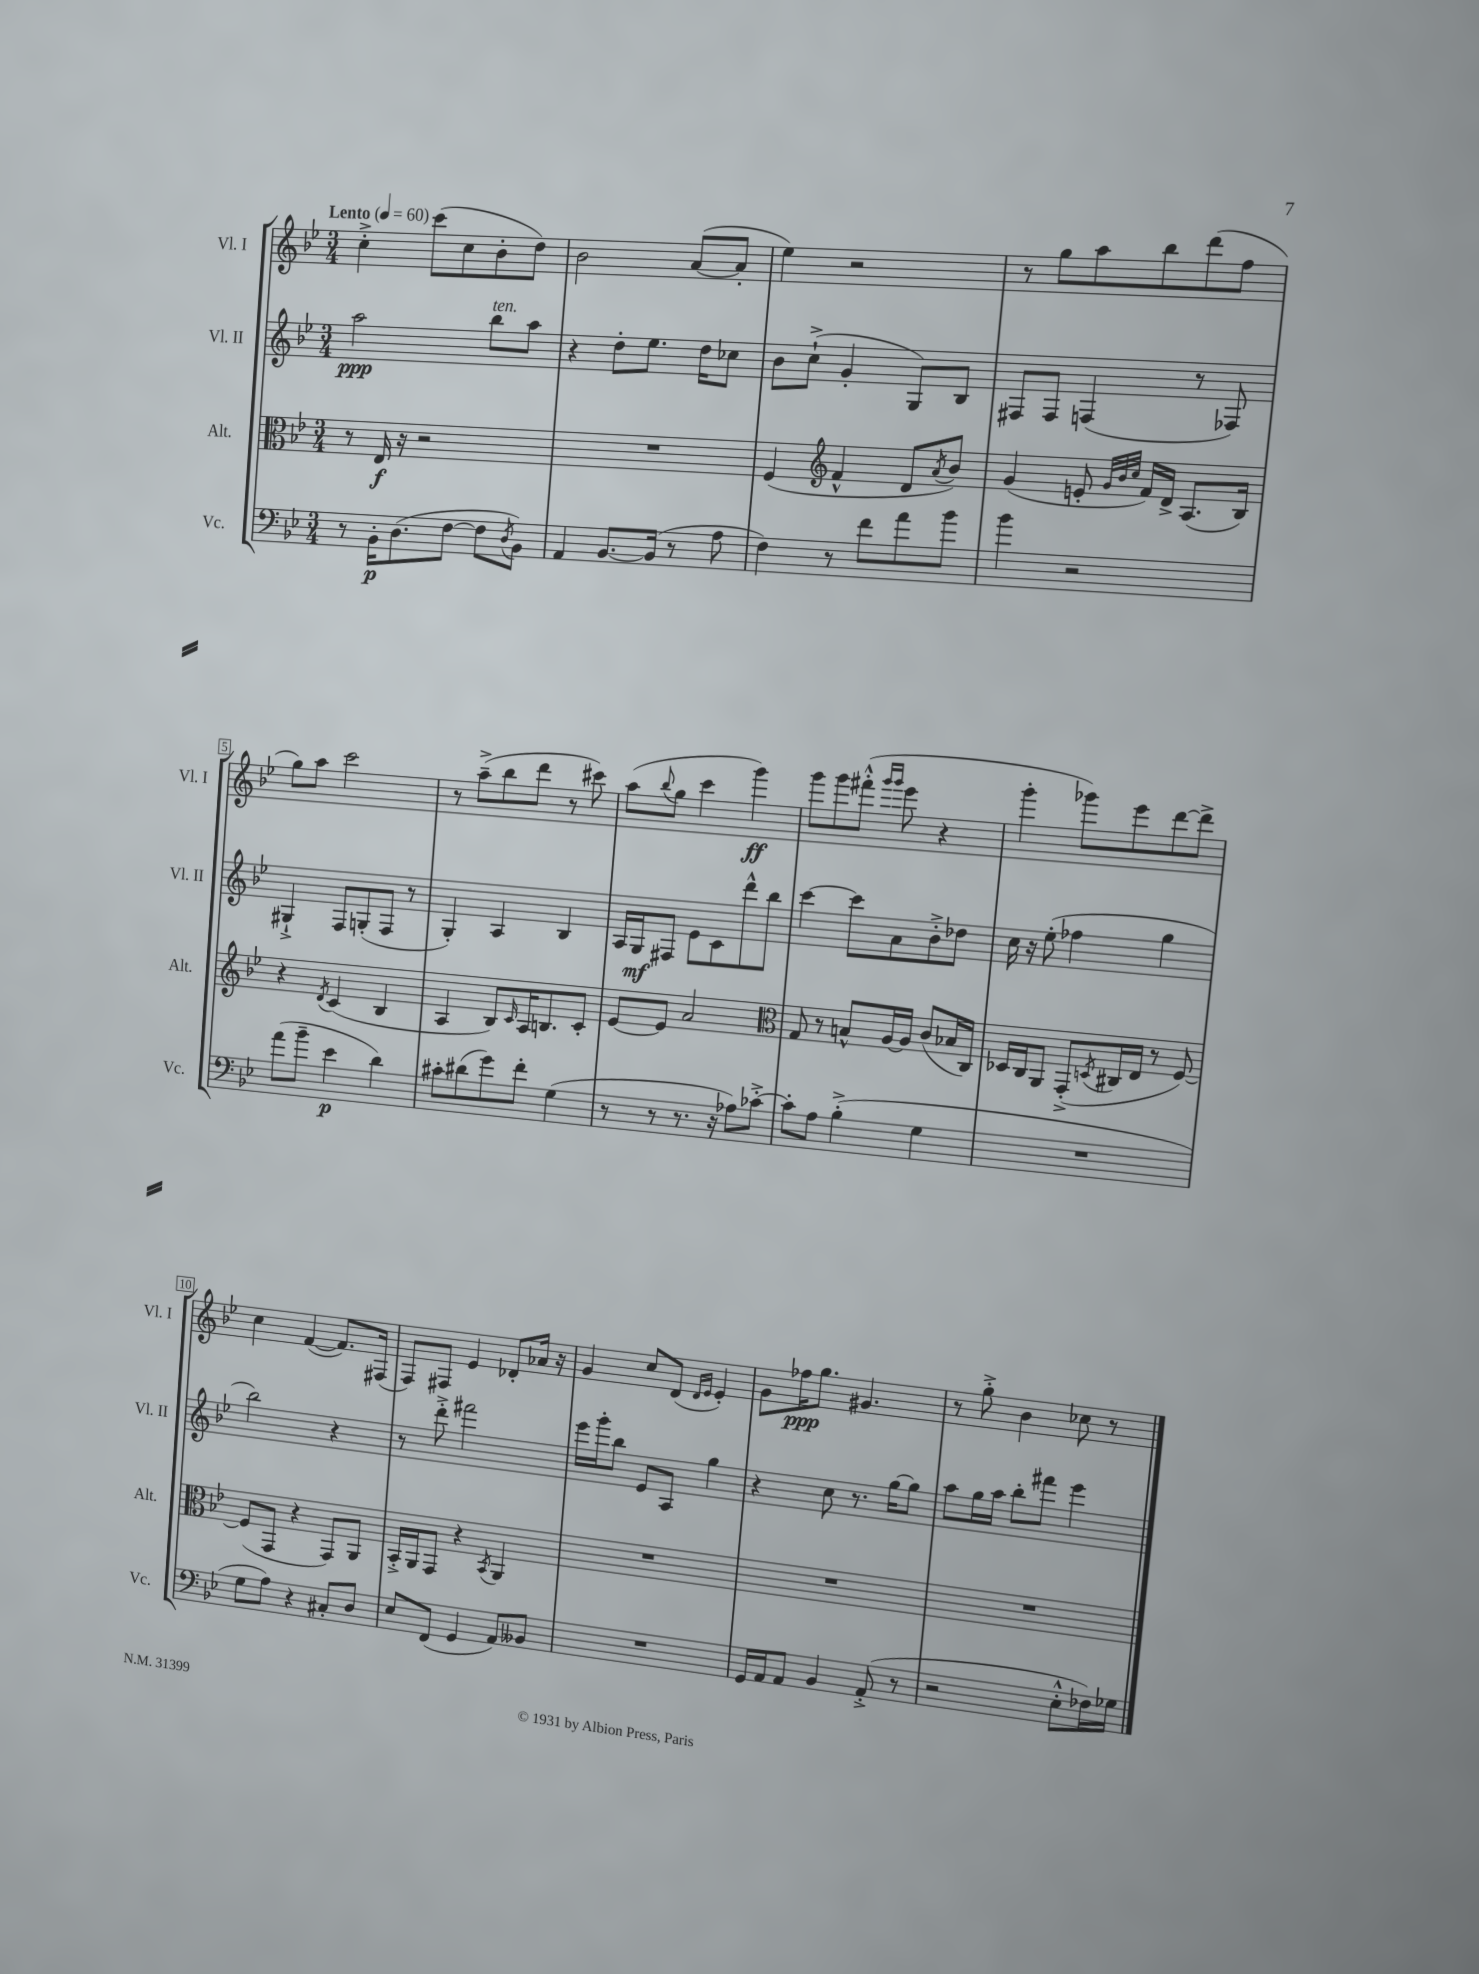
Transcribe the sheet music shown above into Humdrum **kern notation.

**kern	**kern	**kern	**kern
*staff4	*staff3	*staff2	*staff1
*clefF4	*clefC3	*clefG2	*clefG2
*k[b-e-]	*k[b-e-]	*k[b-e-]	*k[b-e-]
*M3/4	*M3/4	*M3/4	*M3/4
*MM60	*MM60	*MM60	*MM60
8r	8r	2aa\	4cc'^\
16BB-'\LK	16E-/	.	.
(8.D\	16r	.	.
.	2r	.	(8ccc\L
[8F\J	.	.	8cc\
8F\]L	.	8bb-\L	8b-'\
8qD/	.	.	.
8BB-\J)	.	8aa\J	8dd\J)
=	=	=	=
4AA/	2.r	4r	2b-\
[8.BB-/L	.	8dd'\L	.
.	.	8.ee-\J	.
(16BB-/]Jk	.	.	.
8r	.	.	([8a/L
.	.	16dd\LK	.
8A\	.	8cc-\J	8a'/]J
=	=	=	=
4F\)	(4F/	8b-\L	4ee-\)
.	.	(8cc`^\J	.
*	*clefG2	*	*
8r	4f^^/	4g'/	2r
8f\L	.	.	.
8a\	8d/L	8G/L)	.
.	8qa/	.	.
8b-\J	8b-/J)	8B-/J	.
=	=	=	=
4b-\	(4g/	8F#/L	8r
.	.	8F#/J	8gg\L
2r	8e'/	(4F/	8aa\
.	32qqg/LLL	.	.
.	32qqb-/	.	.
.	32qqcc/JJJ	.	.
.	16f/LL)	.	8bb-\
.	16d^/JJ	.	.
.	(8.A/L	8r	(8ddd\
.	.	8F-/)	8ff\J
.	16B-/Jk)	.	.
=	=	=	=
(8a\L	4r	4G#`^/	8gg\L)
8b-~\J	.	.	8aa\J
.	8qd/	.	.
4e-\	(4c/	8F/L	2ccc\
.	.	(8G'/	.
4d\)	4B-/	8F/J	.
.	.	8r	.
=	=	=	=
8c#'\L	4A/	4G'/)	8r
(8d#\	.	.	(8aa~^\L
8g\)	8B-/L)	4A/	8bb-\
.	16qqc/	.	.
8f'\J	16A/K	.	8ddd\J
.	8.B/	.	.
(4G\	.	4B-/	8r
.	8c'/J	.	8ccc#\)
=	=	=	=
8r	[8e-/L	16A/LL	(8aa\L
.	.	16G/J	.
.	.	.	8qqbb-/
8r	8e-/]J	8F#/J	8gg\J
8.r	2a/	8e-\L	4ccc\
.	.	8c\	.
16r	.	.	.
8A-\L)	.	8ddd^^\	4ggg\)
[8c-'^\J	.	8bb-\J	.
=	=	=	=
*	*clefC3	*	*
8c-'\]L	8G/	[4ccc\	8ggg\L
8A\J	8r	.	8ggg\
(4B-'^\	8B^^/L	8ccc\]L	(8fff#'^^\J
.	.	.	16qqggg/LL
.	.	.	16qqggg/JJ
.	[16A/L	8a\	8eee-\
.	16A/]JJ	.	.
4G\	(8c/L	8b-'^\	4r
.	16B-/L	8dd-\J	.
.	16C/JJ)	.	.
=	=	=	=
2.r	16D-/LL	16cc\	4ggg'\
.	16C/J	16r	.
.	8AA/J	(8ee-'\	.
.	(8GG'^/L	4ff-\	8ggg-\L)
.	8qD/	.	.
.	16C#/L	.	8eee-\
.	16E-/JJ	.	.
.	8r	4gg\	[8ddd\
.	[8F/)	.	8ddd^\]J
=	=	=	=
8G\L	(8F/]L	2bb-\)	4cc\
8A\J)	8GG/J	.	.
4r	4r	.	([4f/
8C#'/L	8GG/L)	4r	8.f/]L)
8D/J	8AA/J	.	.
.	.	.	(16F#/Jk
=	=	=	=
8E-/L	16BB-'^/LL	8r	8F/L)
.	16AA/J	.	.
(8FF/J	8GG/J	8ddd'^\	8F#/J
4GG/	4r	2fff#\	4e-/
.	8qBB-/	.	.
8AA/L)	4AA/	.	8d-'/L
8BB--/J	.	.	16a-/Jk
.	.	.	16r
=	=	=	=
2.r	2.r	16eee-\LL	4g/
.	.	16ggg'\J	.
.	.	8bb-\J	.
.	.	8e-/L	8cc/L
.	.	8A/J	(8d/J
.	.	.	16qqd/LL
.	.	.	16qqe-/JJ
.	.	4gg\	4e-'/)
=	=	=	=
16GG/LL	2.r	4r	8g\L
16AA/J	.	.	.
8AA/J	.	.	16ff-\K
.	.	.	8.gg\J
4BB-/	.	8cc\	.
.	.	8.r	4.g#/
(8AA'^/	.	.	.
.	.	[16gg\LK	.
8r	.	8gg\]J	.
=	=	=	=
2r	2.r	8aa\L	8r
.	.	16gg\L	8gg'^\
.	.	16aa\JJ	.
.	.	8bb-'\L	4b-\
.	.	8fff#\J	.
8E-'^^\L	.	4eee-\	8cc-\
16F-\L)	.	.	8r
16G-\JJ	.	.	.
==	==	==	==
*-	*-	*-	*-
